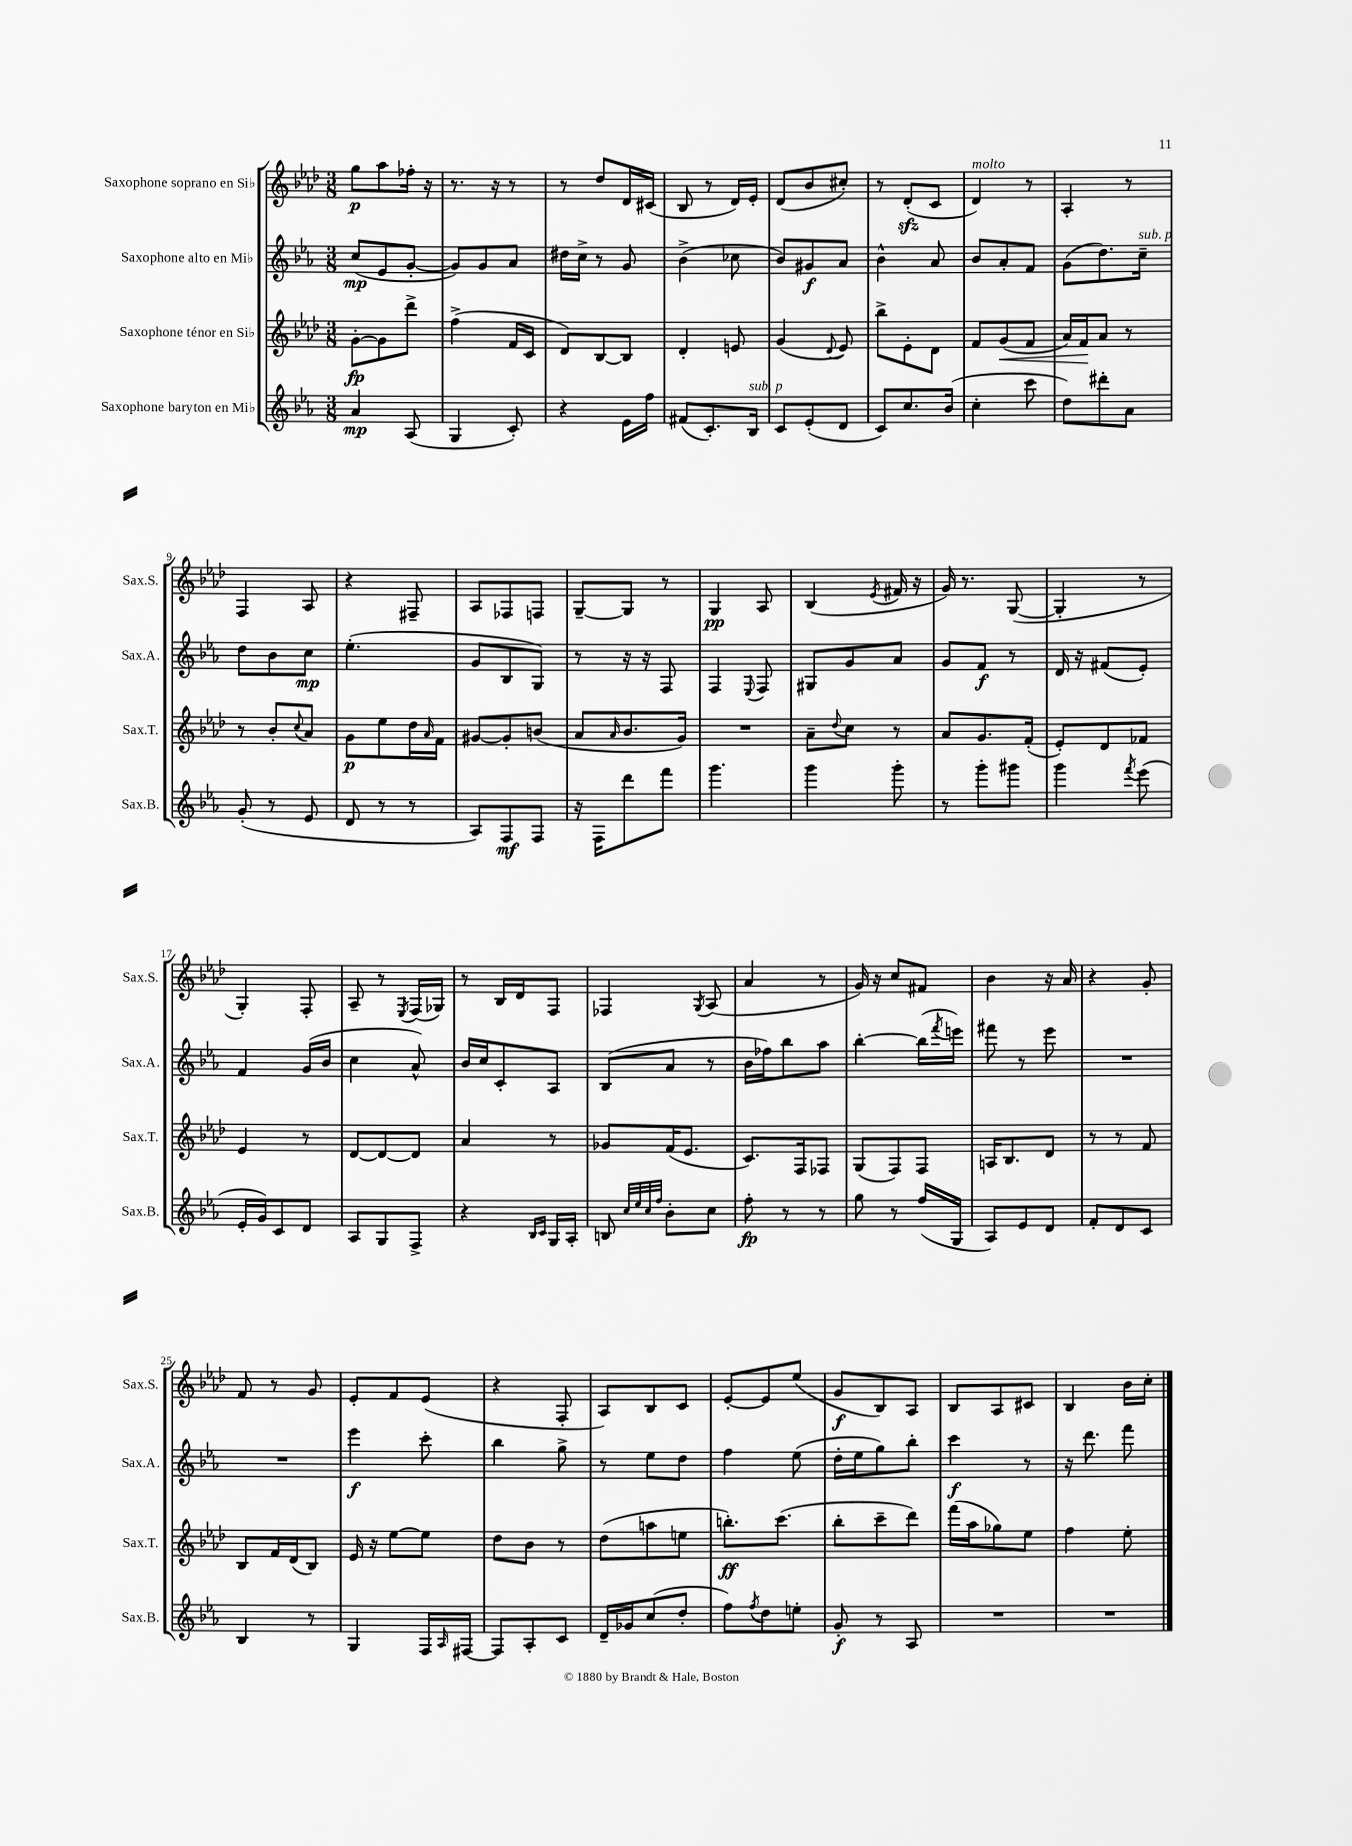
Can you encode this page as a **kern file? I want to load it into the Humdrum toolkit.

**kern	**dynam	**kern	**dynam	**kern	**dynam	**kern	**dynam
*part4	*part4	*part3	*part3	*part2	*part2	*part1	*part1
*staff4	*staff4	*staff3	*staff3	*staff2	*staff2	*staff1	*staff1
*I"Saxophone baryton en Mi♭	*	*I"Saxophone ténor en Si♭	*	*I"Saxophone alto en Mi♭	*	*I"Saxophone soprano en Si♭	*
*I'Sax.B.	*	*I'Sax.T.	*	*I'Sax.A.	*	*I'Sax.S.	*
*clefG2	*	*clefG2	*	*clefG2	*	*clefG2	*
*k[b-e-a-]	*	*k[b-e-a-d-]	*	*k[b-e-a-]	*	*k[b-e-a-d-]	*
*M3/8	*	*M3/8	*	*M3/8	*	*M3/8	*
=1	=1	=1	=1	=1	=1	=1	=1
4a-/	mp	[8g'\L	fp	(8cc/L	mp	8gg\L	p
.	.	8g\]	.	8e-/	.	8aa-\	.
(8A-/	.	8ddd-^\J	.	[8g'/J	.	16ff-X'\Jk	.
.	.	.	.	.	.	16r	.
=2	=2	=2	=2	=2	=2	=2	=2
4G/	.	(4ff^\	.	8g/L])	.	8.r	.
.	.	.	.	8g/	.	.	.
.	.	.	.	.	.	16r	.
8c'/)	.	16f/LL	.	8a-/J	.	8r	.
.	.	16c/JJ	.	.	.	.	.
=3	=3	=3	=3	=3	=3	=3	=3
4r	.	8d-/L)	.	16dd#X\LL	.	8r	.
.	.	.	.	16cc^\JJ	.	.	.
.	.	[8B-/	.	8r	.	8dd-/L	.
16e-\LL	.	8B-/J]	.	8g/	.	16d-/L	.
16ff\JJ	.	.	.	.	.	(16c#X/JJ	.
=4	=4	=4	=4	=4	=4	=4	=4
(8f#X/L	.	4d-'/	.	(4b-^\	.	8B-/	.
8.c'/)	.	.	.	.	.	8r	.
.	.	8en/	.	8cc-X\	.	16d-/LL)	.
!LO:TX:a:i:t=sub. p	!	!	!	!	!	!	!
16B-/Jk	.	.	.	.	.	16e-'/JJ	.
=5	=5	=5	=5	=5	=5	=5	=5
8c/L	.	(4g/	.	8b-/L)	.	(8d-/L	.
(8e-'/	.	.	.	8g#X/	f	8b-/	.
.	.	8qqd-/	.	.	.	.	.
8d/J	.	8e-/)	.	8a-/J	.	8cc#X'/J)	.
=6	=6	=6	=6	=6	=6	=6	=6
8c/L)	.	8bb-^\L	.	4b-^^\	.	8r	.
8.cc/	.	8e-'\	.	.	.	(8d-zz'/L	.
.	.	8d-\J	.	8a-/	.	8c/J	.
(16b-/Jk	.	.	.	.	.	.	.
=7	=7	=7	=7	=7	=7	=7	=7
!	!	!	!	!	!	!LO:TX:a:i:t=molto	!
4cc'\	.	8f/L	.	8b-/L	.	4d-/)	.
!	!	!	!LO:HP:b	!	!	!	!
.	.	(8g/	<	8a-'/	.	.	.
8ccc\	.	8f/J	.	8f/J	.	8r	.
=8	=8	=8	=8	=8	=8	=8	=8
8dd\L)	.	16a-/LL)	.	(8g\L	.	4A-'/	.
.	.	16f/J	.	.	.	.	.
8ddd#X'\	.	8a-/J	[	8.dd\)	.	.	.
8a-\J	.	8r	.	.	.	8r	.
!	!	!	!	!LO:TX:a:i:t=sub. p	!	!	!
.	.	.	.	16cc~\Jk	.	.	.
!!LO:LB:g=z
=9	=9	=9	=9	=9	=9	=9	=9
(8g'/	.	8r	.	8dd\L	.	4F/	.
8r	.	8b-'/L	.	8b-\	.	.	.
.	.	8qqcc/	.	.	.	.	.
8e-/	.	8a-/J	.	8cc\J	mp	8A-/	.
=10	=10	=10	=10	=10	=10	=10	=10
8d/	.	8g\L	p	(4.ee-'\	.	4r	.
8r	.	8ee-\	.	.	.	.	.
8r	.	16dd-\L	.	.	.	8F#X~/	.
.	.	16qqa-/	.	.	.	.	.
.	.	16f\JJ	.	.	.	.	.
=11	=11	=11	=11	=11	=11	=11	=11
8A-/L)	.	[8g#X/L	.	8g/L	.	8A-/L	.
8F/	mf	8g#'/]	.	8B-/	.	8F-X/	.
8F/J	.	(8bn/J	.	8G/J)	.	8Fn/J	.
=12	=12	=12	=12	=12	=12	=12	=12
16r	.	8a-/L	.	8r	.	[8G~/L	.
16F\KL	.	.	.	.	.	.	.
.	.	16qqa-/	.	.	.	.	.
8ddd\	.	8.b-/	.	16r	.	8G/J]	.
.	.	.	.	16r	.	.	.
8fff\J	.	.	.	8F/	.	8r	.
.	.	16g/Jk)	.	.	.	.	.
=13	=13	=13	=13	=13	=13	=13	=13
4.ggg\	.	4.r	.	4F/	.	4G/	pp
.	.	.	.	8qqE-/	.	.	.
.	.	.	.	8F/	.	8A-/	.
=14	=14	=14	=14	=14	=14	=14	=14
4ggg\	.	8a-~\L	.	8G#X/L	.	(4B-/	.
.	.	8qqdd-/	.	.	.	.	.
.	.	8cc\J	.	8g/	.	.	.
.	.	.	.	.	.	8qe-/	.
8ggg'\	.	8r	.	8a-/J	.	16f#X/	.
.	.	.	.	.	.	16r	.
=15	=15	=15	=15	=15	=15	=15	=15
8r	.	8a-/L	.	8g/L	.	16g/)	.
.	.	.	.	.	.	8.r	.
8ggg'\L	.	8.g/	.	8f/J	f	.	.
8ggg#X\J	.	.	.	8r	.	([8G/	.
.	.	(16f'/Jk	.	.	.	.	.
=16	=16	=16	=16	=16	=16	=16	=16
4ggg\	.	8e-'/L)	.	16d/	.	4G'/]	.
.	.	.	.	16r	.	.	.
.	.	8d-/	.	(8f#X/L	.	.	.
8qfff/	.	.	.	.	.	.	.
(8eee-\	.	8f-X/J	.	8e-'/J)	.	8r	.
!!LO:LB:g=z
=17	=17	=17	=17	=17	=17	=17	=17
16e-'/LL	.	4e-/	.	4f/	.	4G'/)	.
16g/J)	.	.	.	.	.	.	.
8c/	.	.	.	.	.	.	.
8d/J	.	8r	.	(16g/LL	.	8F'/	.
.	.	.	.	16b-/JJ	.	.	.
=18	=18	=18	=18	=18	=18	=18	=18
8A-/L	.	[8d-/L	.	4cc\	.	8A-~/	.
8G/	.	8d-/_	.	.	.	8r	.
.	.	.	.	.	.	8qE-/	.
8F^/J	.	8d-/J]	.	8a-^^/)	.	(16F/LL	.
.	.	.	.	.	.	16G-X/JJ)	.
=19	=19	=19	=19	=19	=19	=19	=19
4r	.	4a-/	.	16b-/LL	.	8r	.
.	.	.	.	16cc/J	.	.	.
.	.	.	.	8c'/	.	16B-/LL	.
.	.	.	.	.	.	16d-/J	.
16qqB-/LL	.	.	.	.	.	.	.
16qqc/JJ	.	.	.	.	.	.	.
16G/LL	.	8r	.	8A-/J	.	8F/J	.
16A-'/JJ	.	.	.	.	.	.	.
=20	=20	=20	=20	=20	=20	=20	=20
8Bn/	.	8g-X/L	.	(8B-/L	.	4F-X/	.
32qqcc/LLL	.	.	.	.	.	.	.
32qqee-/	.	.	.	.	.	.	.
32qqcc/	.	.	.	.	.	.	.
32qqff/JJJ	.	.	.	.	.	.	.
8b-'\L	.	(16f/K	.	8a-/J	.	.	.
.	.	8.e-/J	.	.	.	.	.
.	.	.	.	.	.	8qG/	.
8cc\J	.	.	.	8r	.	(8A-/	.
=21	=21	=21	=21	=21	=21	=21	=21
8ff'\	fp	8.c/L)	.	16b-\LL	.	4a-/	.
.	.	.	.	16ff-X\J)	.	.	.
8r	.	.	.	8bb-\	.	.	.
.	.	16F/k	.	.	.	.	.
8r	.	8F-X/J	.	8aa-\J	.	8r	.
=22	=22	=22	=22	=22	=22	=22	=22
8gg\	.	(8G/L	.	[4bb-'\	.	16g/)	.
.	.	.	.	.	.	16r	.
8r	.	8F/)	.	.	.	8cc/L	.
(16ff/LL	.	8F/J	.	(16bb-\LL]	.	8f#X/J	.
.	.	.	.	8qfff/	.	.	.
16G/JJ	.	.	.	16eeen\JJ)	.	.	.
=23	=23	=23	=23	=23	=23	=23	=23
8A-/L)	.	16An/KL	.	8fff#X\	.	4b-\	.
.	.	8.B-/	.	.	.	.	.
8e-/	.	.	.	8r	.	.	.
8d/J	.	8d-/J	.	8eee-\	.	16r	.
.	.	.	.	.	.	16a-/	.
=24	=24	=24	=24	=24	=24	=24	=24
8f'/L	.	8r	.	4.r	.	4r	.
8d/	.	8r	.	.	.	.	.
8c/J	.	8f/	.	.	.	8g'/	.
!!LO:LB:g=z
=25	=25	=25	=25	=25	=25	=25	=25
4B-/	.	8B-/L	.	4.r	.	8f/	.
.	.	16f/L	.	.	.	8r	.
.	.	(16d-/J	.	.	.	.	.
8r	.	8B-/J)	.	.	.	8g/	.
=26	=26	=26	=26	=26	=26	=26	=26
4G/	.	16e-/	.	4eee-\	f	8e-'/L	.
.	.	16r	.	.	.	.	.
.	.	[8ee-\L	.	.	.	8f/	.
16F/LL	.	8ee-\J]	.	8ccc'\	.	(8e-/J	.
16qqA-/	.	.	.	.	.	.	.
[16F#X/JJ	.	.	.	.	.	.	.
=27	=27	=27	=27	=27	=27	=27	=27
8F#/L]	.	8dd-\L	.	4bb-\	.	4r	.
8A-'/	.	8b-\J	.	.	.	.	.
8c/J	.	8r	.	8gg^\	.	8F'/	.
=28	=28	=28	=28	=28	=28	=28	=28
16d~/LL	.	(8dd-\L	.	8r	.	8A-/L)	.
16g-X/J	.	.	.	.	.	.	.
(8cc/	.	8aan\	.	8ee-\L	.	8B-/	.
8dd'/J	.	8een\J	.	8dd\J	.	8c/J	.
=29	=29	=29	=29	=29	=29	=29	=29
8ff\L)	.	8.bbn'\L)	ff	4ff\	.	[8e-'/L	.
8qff/	.	.	.	.	.	.	.
8dd\	.	.	.	.	.	8e-/]	.
.	.	(8.ccc\J	.	.	.	.	.
8een'\J	.	.	.	(8ee-\	.	(8ee-/J	.
=30	=30	=30	=30	=30	=30	=30	=30
8g'/	f	8bb-'\L	.	16dd'\LL	.	8g/L	f
.	.	.	.	16ee-\J	.	.	.
8r	.	8ccc~\	.	8gg\)	.	8B-/)	.
8A-/	.	8ddd-\J)	.	8bb-'\J	.	8A-/J	.
=31	=31	=31	=31	=31	=31	=31	=31
4.r	.	(16fff\LL	.	4ccc\	f	8B-/L	.
.	.	16aa-\J	.	.	.	.	.
.	.	8gg-X\)	.	.	.	8A-/	.
.	.	8ee-\J	.	8r	.	8c#X/J	.
=32	=32	=32	=32	=32	=32	=32	=32
4.r	.	4ff\	.	16r	.	4B-/	.
.	.	.	.	8.ddd\	.	.	.
.	.	8ee-'\	.	8fff\	.	16b-\LL	.
.	.	.	.	.	.	16cc'\JJ	.
==	==	==	==	==	==	==	==
*-	*-	*-	*-	*-	*-	*-	*-
